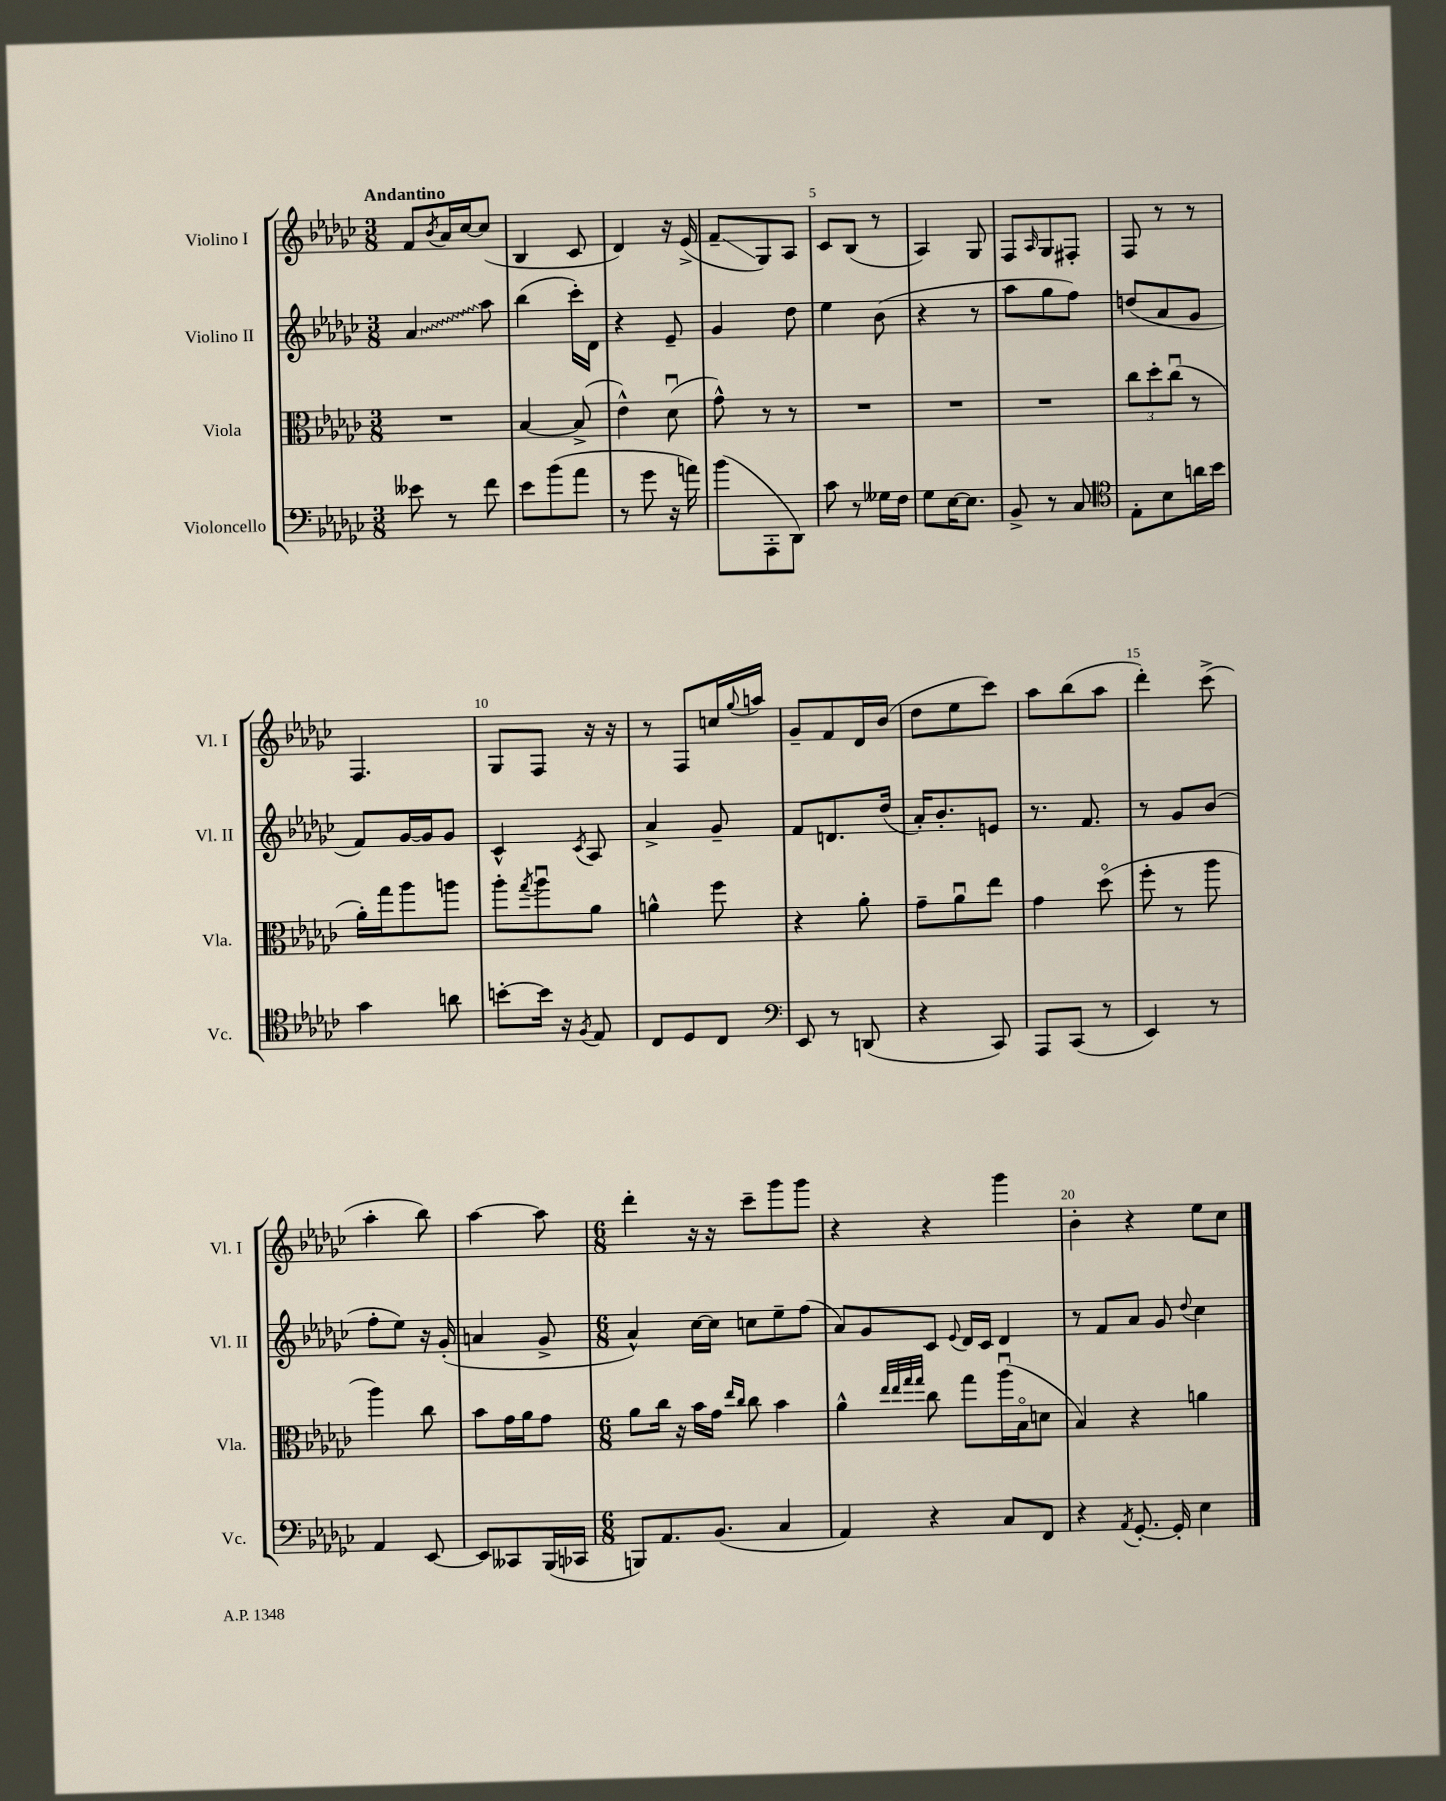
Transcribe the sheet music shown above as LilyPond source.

<<
\new StaffGroup <<
\new Staff = "s0" \with { instrumentName = "Violino I" shortInstrumentName = "Vl. I" } {
    \clef treble \key ges \major \numericTimeSignature \time 3/8 \tempo "Andantino"
    f'8 \acciaccatura { bes'8 } aes'16 ces''16~ ces''8( |
    bes4 ces'8 |
    des'4) r16 ees'16->( |
    f'8--\glissando ges8) aes8 |
    ces'8 bes8( r8 |
    aes4) ges8 |
    f8 \grace { aes16 } ges8 fis8-. |
    f8 r8 r8 |
    f4. |
    ges8 f8 r16 r16 |
    r8 f8 c''16 \appoggiatura { ges''8 } a''16 |
    ges'8-- f'8 des'16 bes'16( |
    des''8 ees''8 ces'''8) |
    aes''8 bes''8( aes''8 |
    des'''4-.) ces'''8->( |
    aes''4-. bes''8) |
    aes''4~ aes''8 |
    \numericTimeSignature \time 6/8 des'''4-. r16 r16 ces'''8-- ges'''8 ges'''8 |
    r4 r4 ges'''4 |
    bes'4-. r4 ees''8 ces''8 \bar "|." |
}
\new Staff = "s1" \with { instrumentName = "Violino II" shortInstrumentName = "Vl. II" } {
    \clef treble \key ges \major \numericTimeSignature \time 3/8
    \once \override Glissando.style = #'zigzag aes'4\glissando aes''8 |
    bes''4( ces'''16-.) des'16 |
    r4 ees'8-- |
    ges'4 des''8 |
    ees''4 bes'8( |
    r4 r8 |
    aes''8 ges''8 f''8) |
    d''8( aes'8 ges'8 |
    f'8) ges'16~ ges'16 ges'8 |
    ces'4-^ \acciaccatura { ces'8 } aes8 |
    aes'4-> ges'8-- |
    f'8 d'8. des''16( |
    aes'16-.) bes'8.-. e'8 |
    r8. f'8. |
    r8 ges'8 bes'8( |
    f''8-. ees''8) r16 ges'16-.( |
    a'4 ges'8-> |
    \numericTimeSignature \time 6/8 aes'4-^) ces''16~ ces''16 c''8 ees''8-- f''8( |
    aes'8) ges'8 ces'8 \appoggiatura { ees'8 } des'16 ces'16 des'4 |
    r8 f'8 aes'8 ges'8 \appoggiatura { des''8 } ces''4 \bar "|." |
}
\new Staff = "s2" \with { instrumentName = "Viola" shortInstrumentName = "Vla." } {
    \clef alto \key ges \major \numericTimeSignature \time 3/8
    R4. |
    bes4~ bes8->( |
    ees'4-^) des'8\downbow( |
    ges'8-^) r8 r8 |
    R4. |
    R4. |
    R4. |
    \tuplet 3/2 { ces''8 des''8-. ces''8\downbow( } r8 |
    aes'16-.) ges''16 aes''8 a''8 |
    aes''8-. \acciaccatura { ges''8 } aes''8\downbow aes'8 |
    a'4-^ f''8 |
    r4 aes'8-. |
    ges'8-- aes'8\downbow ees''8 |
    ges'4 des''8\flageolet( |
    f''8-. r8 aes''8 |
    aes''4) ces''8 |
    bes'8 ges'16 aes'16 ges'8 |
    \numericTimeSignature \time 6/8 aes'8 ces''16 r16 bes'16 ges'16 \grace { ees''16 ces''16 } ces''8 bes'4 |
    aes'4-^ \grace { ees''32 ees''32 ges''32 ges''32 } ces''8 ges''8 aes''16\downbow( bes16\flageolet d'8 |
    bes4) r4 a'4 \bar "|." |
}
\new Staff = "s3" \with { instrumentName = "Violoncello" shortInstrumentName = "Vc." } {
    \clef bass \key ges \major \numericTimeSignature \time 3/8
    eeses'8 r8 f'8 |
    ees'8 bes'8( aes'8 |
    r8 ges'8 r16 a'16) |
    bes'8( aes,,8-. des,8) |
    ces'8 r8 geses16 f16 |
    ges8 ees16~ ees8. |
    bes,8-> r8 ces8 |
    \clef tenor ees8-. bes8 a'16 bes'16 |
    ges'4 a'8 |
    b'8~-. b'16 r16 \acciaccatura { f8 } ees8 |
    ces8 des8 ces8 |
    \clef bass ees,8 r8 d,8( |
    r4 ces,8) |
    aes,,8 ces,8( r8 |
    ees,4) r8 |
    aes,4 ees,8~ |
    ees,8 ceses,8 bes,,16( ces,16 |
    \numericTimeSignature \time 6/8 b,,8) aes,8. bes,8.( ces4 |
    aes,4) r4 ces8 f,8 |
    r4 \acciaccatura { aes,8 } ges,8.~-. ges,16-. ees4 \bar "|." |
}
>>
>>
\layout { \context { \Score \override BarNumber.break-visibility = ##(#f #t #t) barNumberVisibility = #(every-nth-bar-number-visible 5) } }
